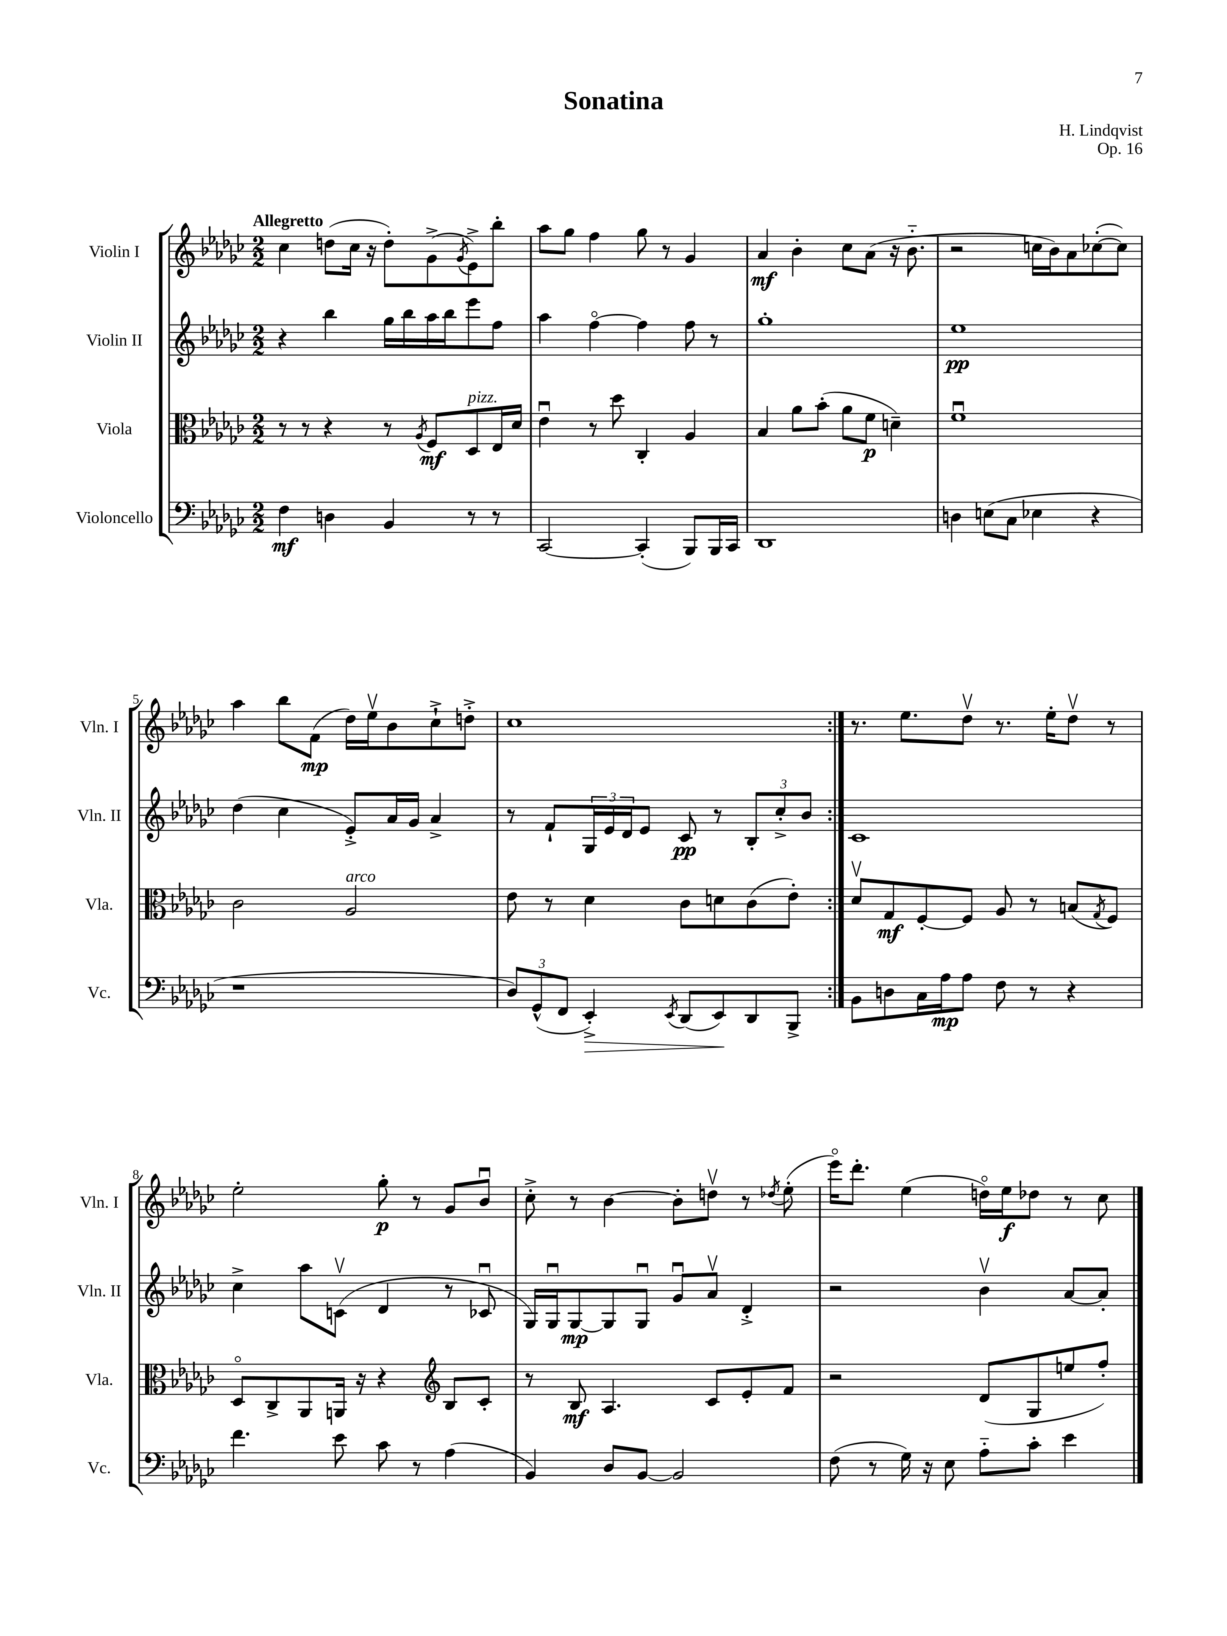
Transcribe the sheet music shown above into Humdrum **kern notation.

**kern	**kern	**kern	**kern
*staff4	*staff3	*staff2	*staff1
*clefF4	*clefC3	*clefG2	*clefG2
*k[b-e-a-d-g-c-]	*k[b-e-a-d-g-c-]	*k[b-e-a-d-g-c-]	*k[b-e-a-d-g-c-]
*M2/2	*M2/2	*M2/2	*M2/2
4F	8r	4r	4cc-
.	8r	.	.
4D	4r	4bb-	(8dd
.	.	.	16cc-
.	.	.	16r
4BB-	8r	16gg-	8dd')
.	.	16bb-	.
.	8qA-	.	.
.	8F	16aa-	(8g-^
.	.	16bb-	.
.	.	.	8qg-
8r	8D-	8eee-	8e-^)
8r	16E-	8ff	8bb-'
.	16d-	.	.
=	=	=	=
[2CC-	4e-u	4aa-	8aa-
.	.	.	8gg-
.	8r	[4ffo	4ff
.	8dd-	.	.
(4CC-']	4C-'	4ff]	8gg-
.	.	.	8r
8BBB-)	4A-	8ff	4g-
16BBB-	.	8r	.
16CC-	.	.	.
=	=	=	=
1DD-	4B-	1gg-'	4a-
.	8a-	.	4b-'
.	(8b-'	.	.
.	8a-	.	8cc-
.	8f	.	(8a-
.	4d~)	.	16r
.	.	.	8.b-'~
=	=	=	=
4D	1fu	1ee-	2r
(8E	.	.	.
8C-	.	.	.
4E-	.	.	16cc
.	.	.	16b-)
.	.	.	8a-
4r	.	.	([8cc-'
.	.	.	8cc-])
=	=	=	=
1r	2c-	(4dd-	4aa-
.	.	4cc-	8bb-
.	.	.	(8f
.	2A-	8e-'^)	16dd-)
.	.	.	16ee-v
.	.	16a-	8b-
.	.	16g-	.
.	.	4a-^	8cc-`^
.	.	.	8dd'^
=	=	=	=
12D-)	8e-	8r	1cc-
(12GG-^^	.	.	.
.	8r	8f`	.
12FF	.	.	.
4EE-'^)	4d-	24G-	.
.	.	24e-	.
.	.	24d-	.
.	.	8e-	.
8qEE-	.	.	.
(8DD-	8c-	8c-	.
8EE-)	8d	8r	.
8DD-	(8c-	12B-'	.
.	.	12cc-'^	.
8BBB-^	8e-')	.	.
.	.	12b-	.
=:|!	=:|!	=:|!	=:|!
8BB-	8d-v	1c-	8.r
8D	8G-	.	.
.	.	.	8.ee-
16C-	[8F'	.	.
16A-	.	.	.
8A-	8F]	.	8dd-v
8F	8A-	.	8.r
8r	8r	.	.
.	.	.	16ee-'
4r	(8B	.	8dd-v
.	8qG-	.	.
.	8F)	.	8r
=	=	=	=
4.f	8D-o	4cc-^	2ee-'
.	8C-^	.	.
.	8AA-	8aa-	.
8e-	16AA	(8cv	.
.	16r	.	.
8c-	4r	4d-	8gg-'
8r	.	.	8r
*	*clefG2	*	*
(4A-	8B-	8r	8g-
.	8c-'	8c-u	8b-u
=	=	=	=
4BB-)	8r	16G-)	8cc-'^
.	.	16G-u	.
.	8B-	[8G-	8r
8D-	4.A-	8G-]	[4b-
[8BB-	.	8G-u	.
2BB-]	.	8g-u	8b-']
.	8c-	8a-v	8ddv
.	8e-'	4d-'^	8r
.	.	.	8qdd-
.	8f	.	(8ee-'
=	=	=	=
(8F	2r	2r	16eee-o)
.	.	.	8.ddd-'
8r	.	.	.
16G-)	.	.	(4ee-
16r	.	.	.
8E-	.	.	.
8A-'~	(8d-	4b-v	16ddo)
.	.	.	16ee-
8c-'	8G-	.	8dd-
4e-	8ee	[8a-	8r
.	8ff')	8a-']	8cc-
==	==	==	==
*-	*-	*-	*-
